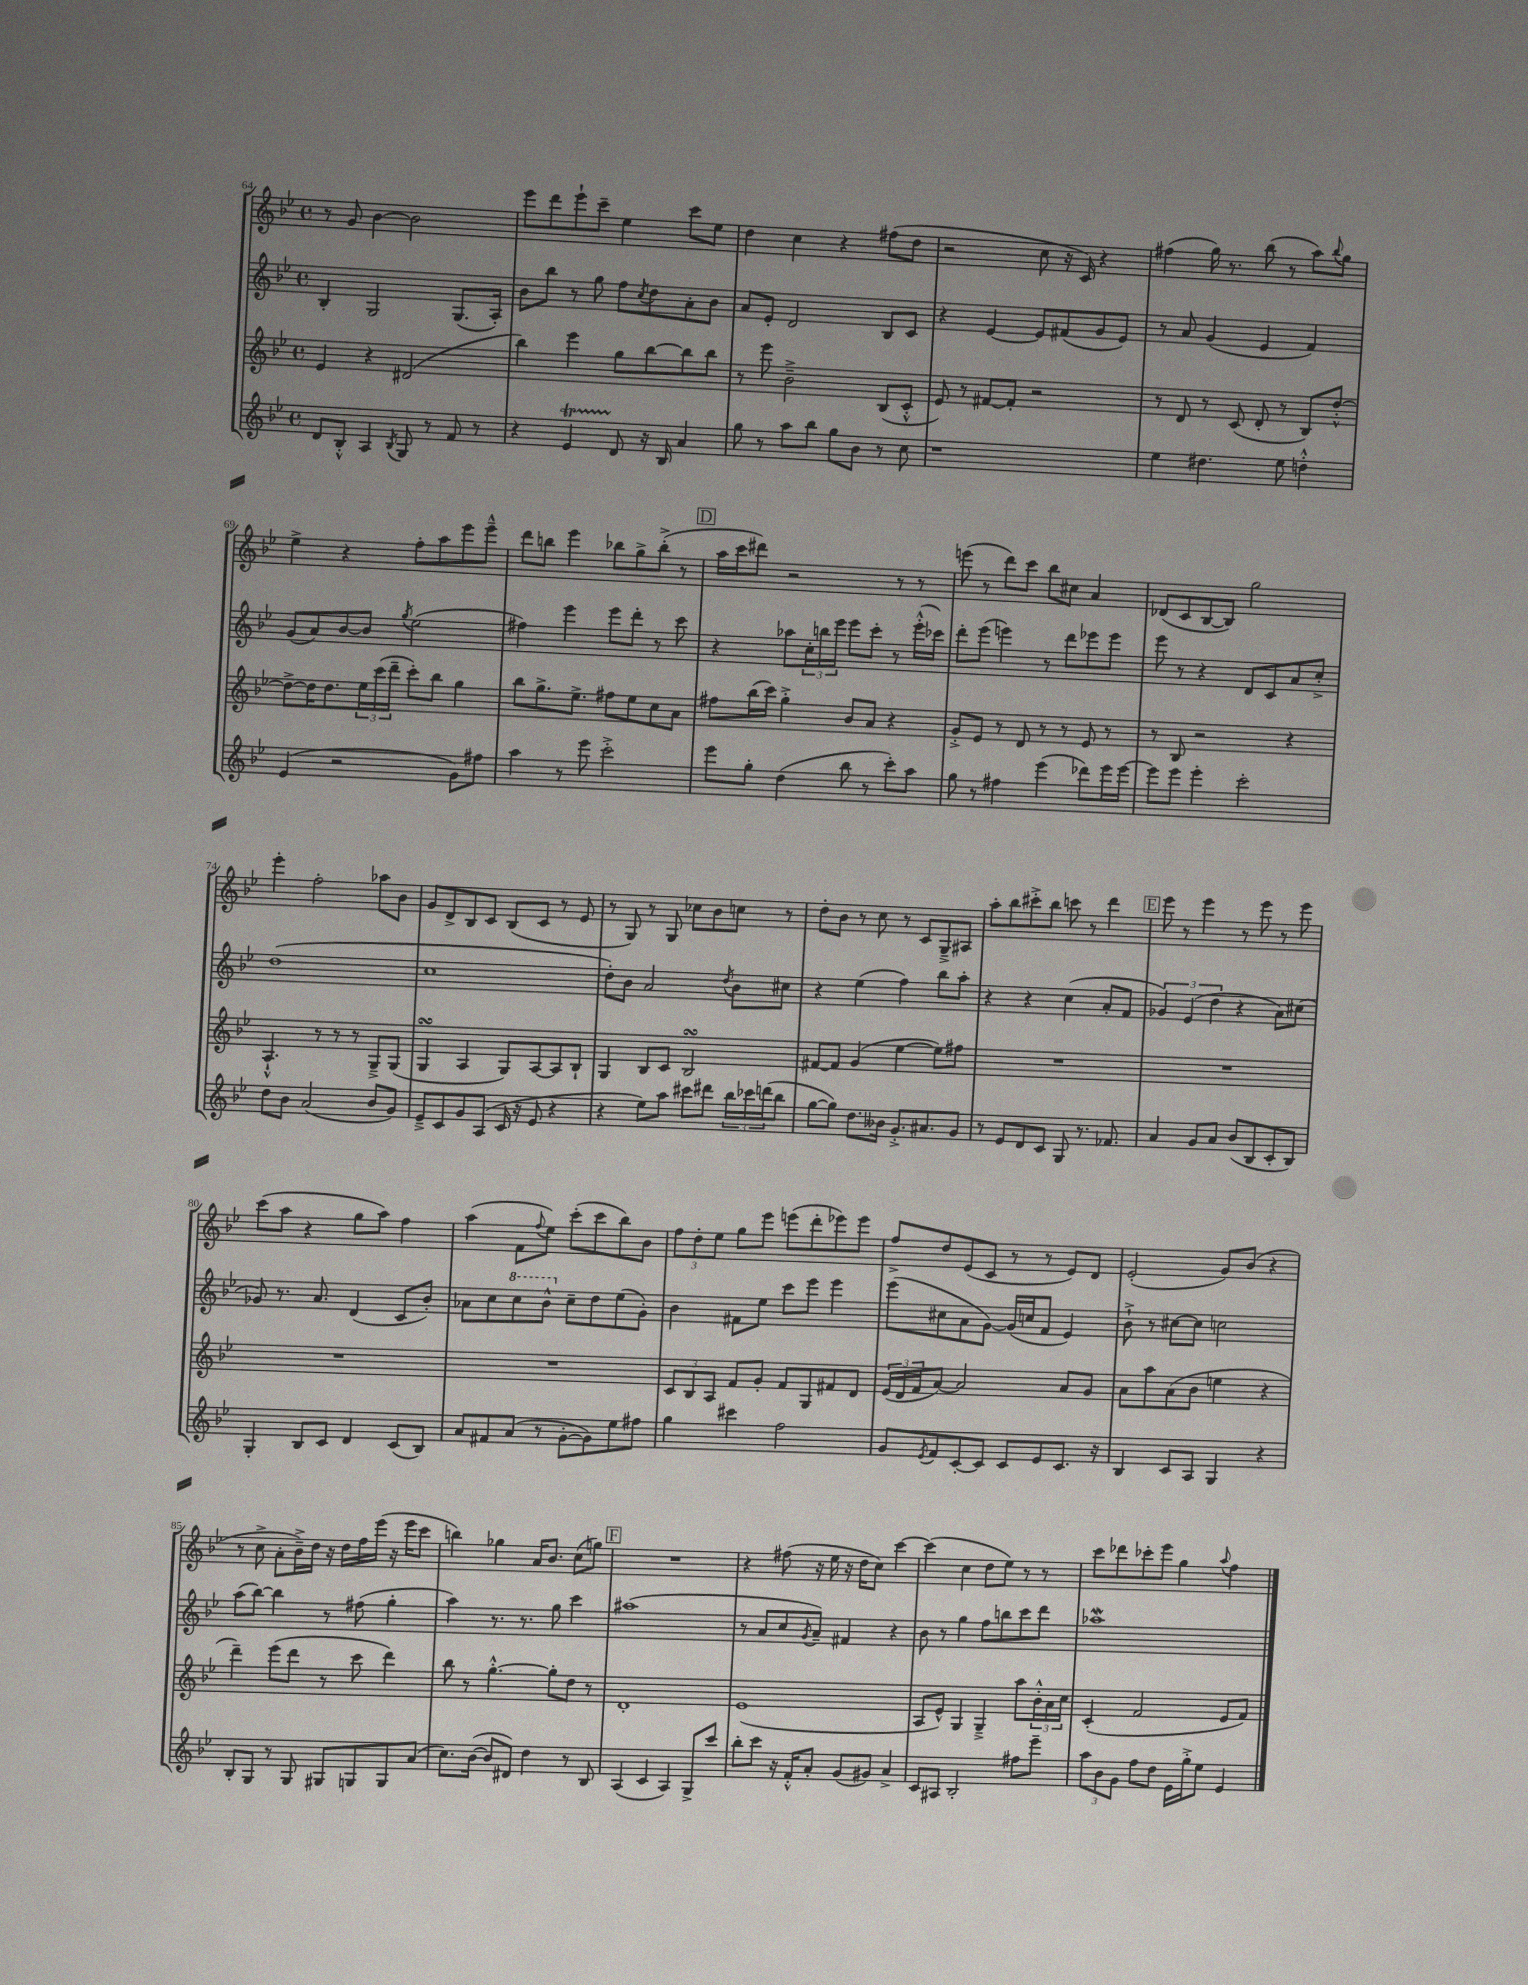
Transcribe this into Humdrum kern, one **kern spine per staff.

**kern	**kern	**kern	**kern
*part4	*part3	*part2	*part1
*staff4	*staff3	*staff2	*staff1
*clefG2	*clefG2	*clefG2	*clefG2
*k[b-e-]	*k[b-e-]	*k[b-e-]	*k[b-e-]
*M4/4	*M4/4	*M4/4	*M4/4
*met(c)	*met(c)	*met(c)	*met(c)
=64	=64	=64	=64
8d/L	4e-/	4B-'/	8r
8B-'^^/J	.	.	8g/
4A/	4r	2G/	[4b-\
8qB-/	.	.	.
8G/	(2d#X/	.	2b-\]
8r	.	.	.
8f/	.	(8.G/L	.
8r	.	.	.
.	.	16A'/Jk)	.
=65	=65	=65	=65
4r	4bb-\)	8b-\L	8eee-\L
.	.	8bb-\J	8ddd\
4e-T/	4eee-\	8r	8eee-`\
.	.	8gg\	8ccc~\J
8d/	8gg\L	8ff\L	4ee-\
.	.	8qcc/	.
16r	[8bb-\	8dd\	.
16B-/	.	.	.
4a/	8bb-\]	8a'\	8ccc\L
.	8bb-\J	8b-\J	8ee-\J
=66	=66	=66	=66
8gg\	8r	8a/L	4dd\
8r	8eee-\	8e-'/J	.
8aa\L	2b-~^\	2d/	4cc\
8bb-\J	.	.	.
8gg\L	.	.	4r
8b-\J	.	.	.
8r	(8B-/L	8B-/L	(8ff#X\L
8cc\	8c'^^/J	8c/J	8dd\J
=67	=67	=67	=67
1r	8e-/)	4r	2r
.	8r	.	.
.	[8f#X/L	[4e-/	.
.	8f#'/J]	.	.
.	2r	8e-/L]	8cc\
.	.	(8f#X/	16r
.	.	.	16c/)
.	.	8g/	4r
.	.	8e-/J)	.
=68	=68	=68	=68
4ee-\	8r	8r	(4ff#X\
.	8d/	8a/	.
4.dd#X\	8r	(4g/	16gg\)
.	.	.	8.r
.	(8c/	.	.
.	8d'/	4e-/	(8bb-\
8ee-\	8r	.	8r
4ddn'^^\	8B-/L)	4f/)	8aa\L)
.	.	.	8qqbb-/
.	[8dd'^^/J	.	8gg\J
!!LO:LB:g=z
=69	=69	=69	=69
(4e-/	8dd^\L_	(8g/L	4ee-^\
.	16dd\K]	8a/)	.
.	8.dd\	.	.
2r	.	[8b-/	4r
.	24ee-\L	8b-/J]	.
.	(24ccc\	.	.
.	24ddd~\JJ	.	.
.	.	8qgg/	.
.	8ccc'\L)	(2ee-\	8ff'\L
.	8bb-\J	.	8aa\
8g\L)	4gg\	.	8eee-\
8ff#X\J	.	.	8eee-~^^\J
=70	=70	=70	=70
4aa\	8bb-\L	4ff#X\)	8ddd\L
.	8.gg^\	.	8bbn\J
8r	.	4eee-\	4eee-\
.	8.ee-^\J	.	.
8eee-\	.	.	.
2ccc'^\	8ff#X\L	8eee-\L	8bb-X\L
.	8ee-\	8ddd'\J	8gg^\
.	8cc\	8r	(8bb-'^\J
.	8a\J	8ccc\	8r
!!LO:REH:place=s1:t=D
=71	=71	=71	=71
8eee-\L	8ff#X\L	4r	16aa\LL
.	.	.	16ccc\J
8gg'\J	(16bb-\L	.	8ddd#X\J)
.	16ccc\JJ)	.	.
(4dd\	4gg'^\	8aa-X\L	2r
.	.	24cc'\L	.
.	.	24bbn\	.
.	.	24eee-\JJ	.
8bb-\	8b-/L	8eee-\L	.
8r	8a/J	8ccc'\J	.
8ccc'\L)	4r	8r	8r
8aa\J	.	(16eee-'^^\LL	8r
.	.	16ccc-X\JJ)	.
=72	=72	=72	=72
8gg\	8g'^/L	8ddd'\L	(8eeen\
8r	8e-/J	(8eee-\J	8r
4ff#X\	8r	4eeen\)	8ddd\L)
.	8d/	.	8ccc\J
(4eee-\	8r	8r	8bb-\L
.	8r	8ddd\L	8cc#X\J
8ddd-X\L)	8e-/	8eee-X\	4a/
16eee-\L	8r	8eee-\J	.
[16eee-\JJ	.	.	.
=73	=73	=73	=73
8eee-\L]	8r	8eee-\	(8d-X/L
8eee-\J	8B-/	8r	8c/
4eee-'\	2r	4r	[8B-/
.	.	.	8B-/J])
2ccc'\	.	8d/L	2gg\
.	.	8c/	.
.	4r	8a/	.
.	.	8cc'^/J	.
!!LO:LB:g=z
=74	=74	=74	=74
8dd\L	4.A`^^/	(1dd	4eee-'\
8b-\J	.	.	.
(2a/	.	.	2ff'\
.	8r	.	.
.	8r	.	.
.	8r	.	.
8b-/L	8G~^/L	.	8aa-X\L
8g/J)	(8G/J	.	8b-\J
=75	=75	=75	=75
8e-~^/L	4GsSSS/	1cc	8g/L
8c/	.	.	8d^/
8g/	4A/	.	8B-/
(8A/J	.	.	8c/J
16c/	8G/L)	.	(8B-/L
16r	.	.	.
8e-/	[8A/	.	8c/J
4r	8A/]	.	8r
.	8B-`/J	.	8e-/
=76	=76	=76	=76
4r	4G/	8dd'\L)	8r
.	.	8b-\J	8G/)
8ee-\L)	8B-/L	2a/	8r
8aa\J	8c/J	.	8G/
8ccc#X\L	2B-sSSs/	.	8cc-X\L
8ddd#X\J	.	.	8b-\
.	.	8qdd/	.
24bb-\LL	.	8b-\L	8ccn\J
24ccc-X\	.	.	.
(24dddn\J	.	.	.
8bb-\J	.	8cc#X\J	8r
=77	=77	=77	=77
[8gg\L	[8f#X/L	4r	8dd'\L
8gg\J])	8f#/J]	.	8b-\J
8.dd\L	(4g/	(4ee-\	8r
.	.	.	8cc\
16b--X\Jk	.	.	.
8.g'^/L	[4ee-\	4ff\)	8r
.	.	.	8c/L
8.a#X/	.	.	.
.	8ee-\L])	8bb-\L	8G~^/
8g/J	8ff#X\J	8aa'\J	8A#X/J
=78	=78	=78	=78
8r	1r	4r	8aa'\L
8e-/L	.	.	8bb-\
8d/	.	4r	8ccc#X'^\
8c/J	.	.	8bb-\J
8G/	.	(4cc\	8cccn\
8.r	.	.	8r
.	.	8a'/L	4ddd\
8.f-X/	.	.	.
.	.	8f/J	.
!!LO:REH:place=s1:t=E
=79	=79	=79	=79
4a/	1r	6g-X/)	8eee-\
.	.	.	8r
.	.	(6e-/	.
8g/L	.	.	4eee-\
.	.	6dd\	.
8a/J	.	.	.
(8b-/L	.	4r	8r
8B-/	.	.	8eee-\
8c'/	.	8a\L)	8r
8B-/J)	.	(8cc#X\J	8eee-\
!!LO:LB:g=z
=80	=80	=80	=80
4G'/	1r	8g-X/)	(8ccc\L
.	.	8.r	8aa\J
8B-/L	.	.	4r
.	.	8.a/	.
8c/J	.	.	.
4d/	.	(4d/	8gg\L
.	.	.	8aa\J)
(8c/L	.	8c/L	4ff\
8B-/J)	.	8b-'/J)	.
=81	=81	=81	=81
8a/L	1r	8a-X\L	(4aa\
8f#X/	.	8cc\	.
*	*	*8va	*
(8a/J	.	8ccc\	8f\L
.	.	.	8qqff/
8r	.	8bb-^^\J	8ee-\J)
*	*	*X8va	*
[8g'\L	.	8cc~\L	(8ccc'\L
8g\])	.	8dd\	8ccc\
8ee-\	.	(8ee-\	8bb-\)
8ff#X\J	.	8g'\J)	8b-\J
=82	=82	=82	=82
4gg\	12c/L	4b-\	12ff\L
.	12B-/	.	12dd'\
.	12A/J	.	12ee-\J
4ccc#X\	8f/L	8f#X\L	8gg\L
.	8g'/J	8ee-\J	8eee-\J
2ff\	8f/L	8ccc\L	(8eeen\L
.	8G/	8eee-\J	8ddd'\
.	8f#X/	4eee-\	8eee-X\)
.	8d/J	.	8eee-\J
=83	=83	=83	=83
8g/L	(24e-/LL	(8eee-\L	8ff^/L
.	24d/	.	.
.	24f/J	.	.
8qe-/	.	.	.
8f/	[8a/J)	8cc#X\	8dd/
[8c'/	2a/]	8a\	(8e-/
8c/J]	.	[8g\J)	8c/J
8c/L	.	(16g/LL]	8r
.	.	16ccn/J	.
8e-/	.	8f/J	8r
8.c/J	8a/L	4e-/)	8e-/L)
.	8g/J	.	8d/J
16r	.	.	.
=84	=84	=84	=84
4B-/	8a\L	8b-`^\	(2e-'/
.	8aa\	8r	.
8c/L	(8a\	[8cc#X\L	.
8A/J	8b-\J	8cc#\J]	.
4G/	4een\	2ccn\	8g/L)
.	.	.	(8b-/J
4r	4r	.	4r
!!LO:LB:g=z
=85	=85	=85	=85
8B-'/L	4ddd~\)	(8aa\L	8r
8G/J	.	[8bb-\J)	8cc^\
8r	(8eee-\L	4bb-\]	8a'\L
8G/	8ddd\J	.	16b-~^\L)
.	.	.	16dd\JJ
8G#X/L	8r	8r	16r
.	.	.	16dd\LL
8Gn/	8ccc\	(8ff#X\	16ff\
.	.	.	(16eee-\JJ
8G/	4ddd\)	4gg'\	16r
.	.	.	16eee-\KL
(8a/J	.	.	8ccc\J
=86	=86	=86	=86
8.cc\L)	8bb-\	4aa\)	4bbn\)
.	8r	.	.
([16b-\Jk	.	.	.
8b-/L]	[4.gg'^^\	8.r	4gg-X\
8d#X/J)	.	.	.
.	.	8.r	.
4dd\	.	.	16a/KL
.	.	.	8.b-/J
.	8gg'\L]	8gg\	.
8r	8dd\J	4ccc\	(8cc\L
8B-/	8r	.	8ggn\J)
!!LO:REH:place=s1:t=F
=87	=87	=87	=87
(4A/	1d'	(1aa#X	1r
4c/	.	.	.
4A/)	.	.	.
8G^/L	.	.	.
8ccc/J	.	.	.
=88	=88	=88	=88
8bb-'\L	(1e-	8r	4r
8ccc\J	.	8a/L	.
16r	.	8cc/	(8ff#X\
16f'^^/KL	.	.	.
.	.	8qg/	.
8a'/J	.	8a~/J)	16r
.	.	.	16ee-\
(8g/L	.	4f#X/	16r
.	.	.	16dd\KL
8g#X/J)	.	.	8cc\J)
4a^/	.	4r	[4ccc\
=89	=89	=89	=89
8c/L	8A/L	8b-\	(4ccc\]
8A#X/J	8e-^^/J)	8r	.
2B-'/	4G/	4gg\	4cc\
.	4G~^/	8ff\L	8dd\L
.	.	8bbn\	8ee-\J)
8ff#X\L	8aa\L	8ccc\	8r
8eee-~\J	24b-'^^\L	8ddd\J	8r
.	24a\	.	.
.	24cc\JJ	.	.
=90	=90	=90	=90
12aa\L	(4c'/	1aa-Xw	8ccc\L
12b-\	.	.	.
.	.	.	8ddd-X\
12g\J	.	.	.
8ff\L	2f/	.	8ccc-X'\
8dd\J	.	.	8eee-\J
16e-\LL	.	.	4gg\
16gg'^\J	.	.	.
8ee-\J	.	.	.
.	.	.	8qqaa/
4e-/	8e-/L	.	4ff\
.	8f/J)	.	.
==	==	==	==
*-	*-	*-	*-
